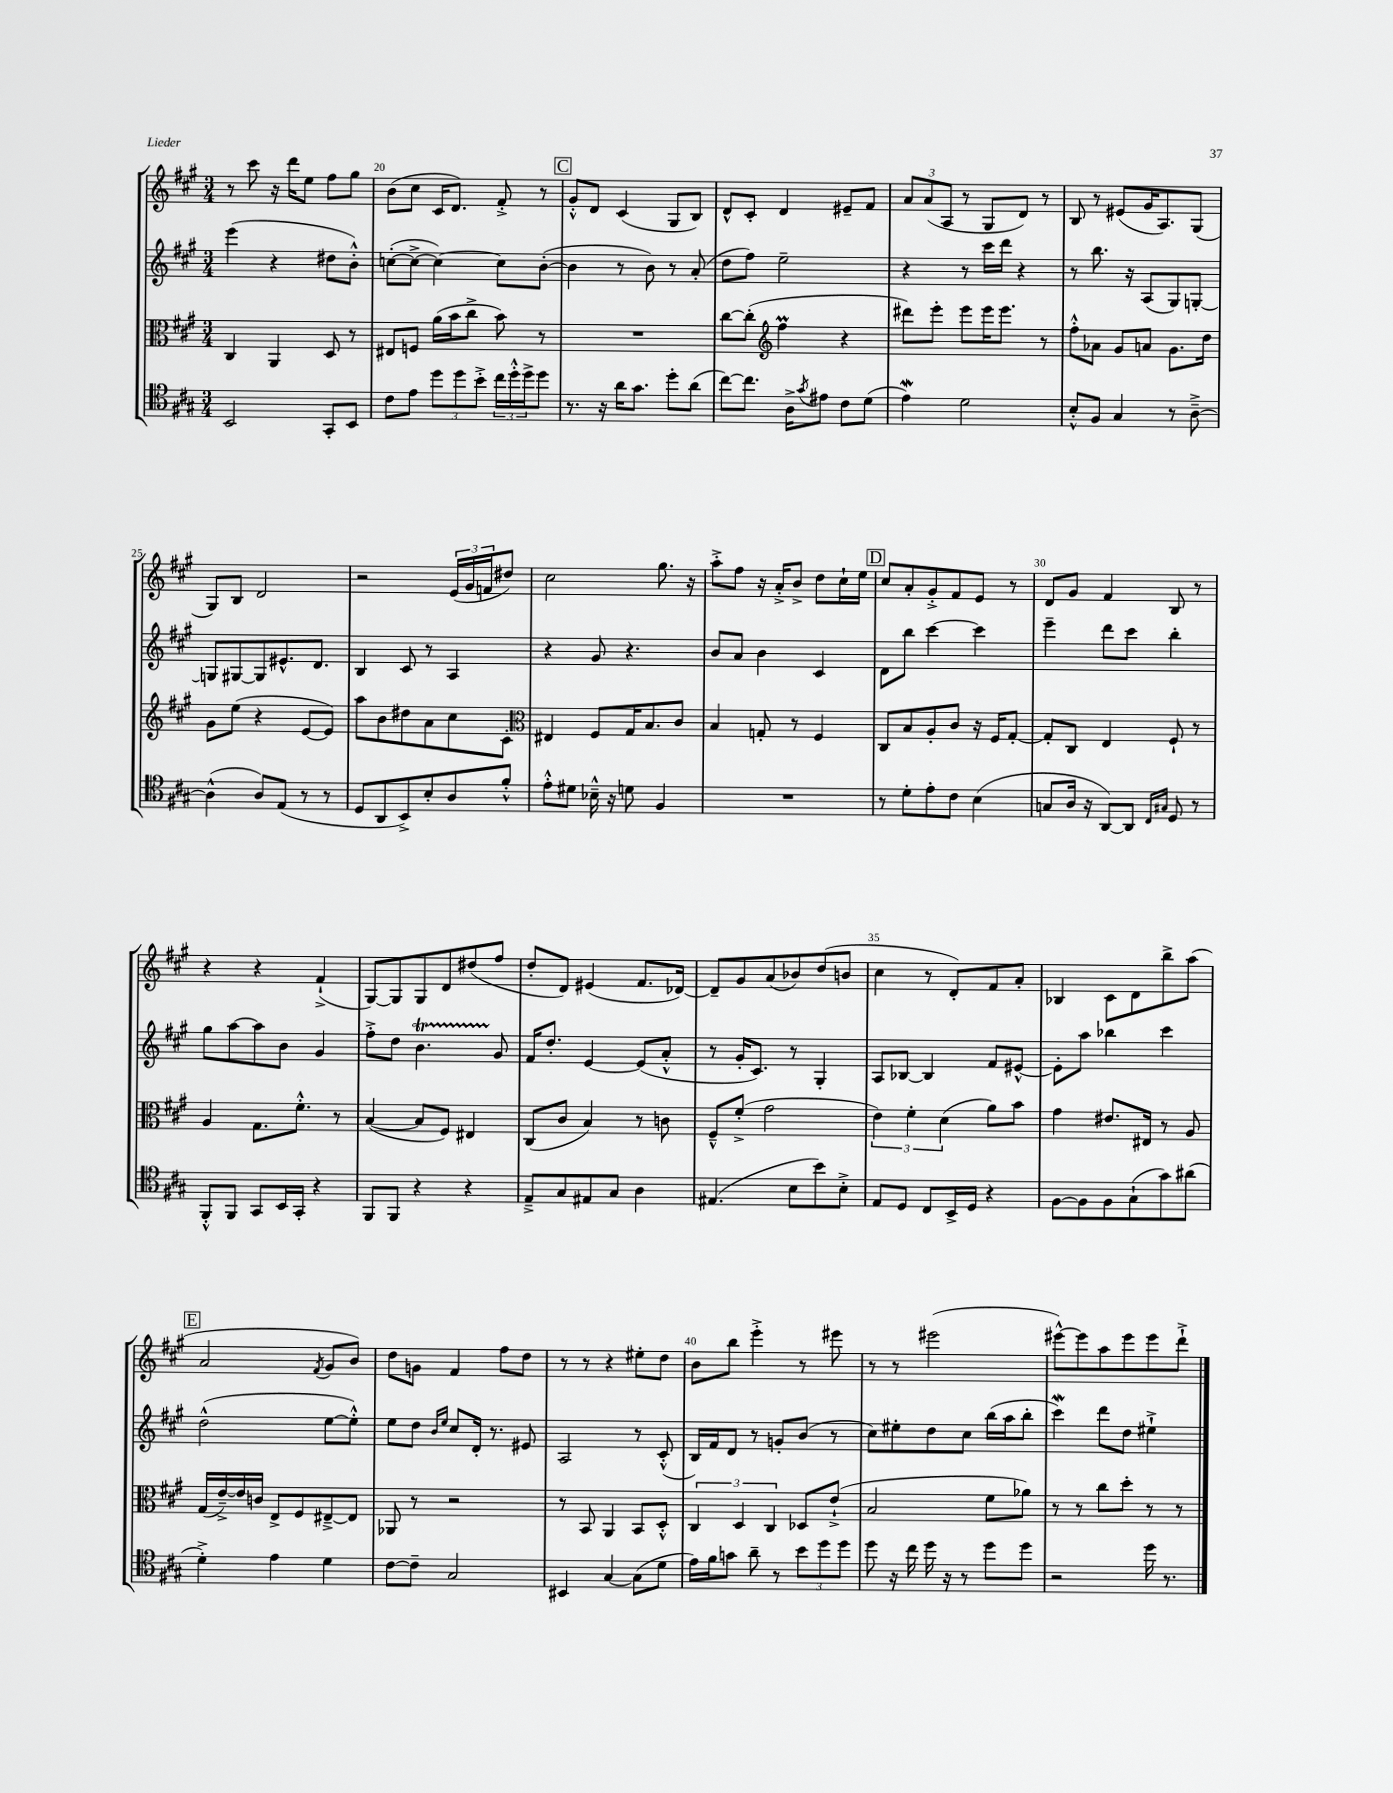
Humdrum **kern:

**kern	**kern	**kern	**kern
*part4	*part3	*part2	*part1
*staff4	*staff3	*staff2	*staff1
*clefC4	*clefC3	*clefG2	*clefG2
*k[f#c#g#]	*k[f#c#g#]	*k[f#c#g#]	*k[f#c#g#]
*M3/4	*M3/4	*M3/4	*M3/4
=19	=19	=19	=19
2BB/	4C#/	(4eee\	8r
.	.	.	8ccc#\
.	4AA/	4r	16r
.	.	.	16ddd\KL
.	.	.	8ee\J
8GG#'/L	8D/	8dd#X\L	8ff#\L
8BB/J	8r	8b'^^\J)	8gg#\J
=20	=20	=20	=20
8c#\L	8E#X/L	([8ccn'\L	(8b\L
8e\J	8Fn/J	8cc^\J_	8cc#\J
12dd\L	(16a\LL	4cc\_)	16c#/KL
.	16b\J	.	8.d/J)
12dd\	.	.	.
.	8cc#^\J	.	.
12b'^\J	.	.	.
24cc#\LL	8b\)	8cc\L]	8f#'^/
24dd'^^\	.	.	.
24dd^\J	.	.	.
8dd\J	8r	([8b'\J	8r
!!LO:REH:place=s1:t=C
=21	=21	=21	=21
8.r	2.r	4b\]	8g#'^^/L
.	.	.	8d/J
16r	.	.	.
16a\KL	.	8r	(4c#/
8.g#\J	.	.	.
.	.	8b\)	.
8dd'\L	.	8r	8G#/L
(8a\J	.	(8a'/	8B/J)
=22	=22	=22	=22
[8cc#\L)	[8cc#\L	8dd\L	8d^^/L
8.cc#\J]	(8cc#'\J]	8ff#\J)	8c#'/J
*	*clefG2	*	*
.	4ff#M\	2ee~\	4d/
16A^\KL	.	.	.
8qg#/	.	.	.
8e#X\J	.	.	.
8c#\L	4r	.	8e#X~/L
(8d\J	.	.	8f#/J
=23	=23	=23	=23
4eW\)	8ddd#X\L)	4r	12a/L
.	.	.	(12a/
.	8eee'\J	.	.
.	.	.	12A/J
2d\	8eee\L	8r	8r
.	16eee\K	16ccc#\LL	8G#/L
.	8.eee\J	16ddd\JJ	.
.	.	4r	8d/J)
.	8r	.	8r
=24	=24	=24	=24
8B'^^/L	8ff#'^^\L	8r	8B/
8F#/J	8a-X\J	8.bb\	8r
4G#/	8g#/L	.	(8e#X/L
.	.	16r	.
.	8an/J	(8A/L	16g#/K
.	.	.	8.A/)
8r	8.g#\L	8G#/)	.
[8A~^\	.	[8Gn'/J	(8G#/J
.	16dd\Jk	.	.
!!LO:LB:g=z
=25	=25	=25	=25
(4A^^\]	8g#\L	8Gn/L]	8G#/L)
.	(8ee\J	[8G#X/	8B/J
8A/L)	4r	8G#/]	2d/
(8E/J	.	8.e#X^^/	.
8r	[8e/L	.	.
.	.	8.d/J	.
8r	8e/J])	.	.
=26	=26	=26	=26
8D/L	8aa\L	4B/	2r
8AA/	8b\	.	.
8BB^/)	8dd#X\	8c#/	.
8B'/	8a\	8r	.
8A/	8cc#\	4A/	(24e/LL
.	.	.	24g#/
.	.	.	24fn/J
8f#'^^/J	8c#'\J	.	8dd#X/J)
=27	=27	=27	=27
*	*clefC3	*	*
8e'^^\L	4E#X/	4r	2cc#\
8d#X\J	.	.	.
16B-X~^^\	8F#/L	8g#/	.
16r	.	.	.
8dn\	16G#/K	4.r	.
.	8.B/	.	.
4F#/	.	.	8.gg#\
.	8c#/J	.	.
.	.	.	16r
=28	=28	=28	=28
2.r	4B/	8b/L	8aa'^\L
.	.	8a/J	8ff#\J
.	8Gn'/	4b\	16r
.	.	.	16a'^/KL
.	8r	.	8b^/J
.	4F#/	4c#/	8dd\L
.	.	.	16cc#`\L
.	.	.	16ee\JJ
!!LO:REH:place=s1:t=D
=29	=29	=29	=29
8r	8C#/L	8d\L	8cc#/L
8d'\L	8B/	8bb\J	8a'/
8e'\	8A'/	[4ccc#\	8g#'^/
8c#\J	8c#/J	.	8f#/
(4B\	16r	4ccc#\]	8e/J
.	16F#/KL	.	.
.	[8G#'/J	.	8r
=30	=30	=30	=30
8Gn/L	8G#'/L]	4eee~\	8d/L
16A/Jk	8C#/J	.	8g#/J
16r	.	.	.
[8AA/L)	4E/	8ddd\L	4f#/
8AA/J]	.	8ccc#\J	.
16qqC#/LL	.	.	.
16qqG#X/JJ	.	.	.
8D/	8F#`/	4bb'\	8B/
8r	8r	.	8r
!!LO:LB:g=z
=31	=31	=31	=31
8FF#'^^/L	4A/	8gg#\L	4r
8FF#/J	.	[8aa\	.
8GG#/L	8.G#\L	8aa\]	4r
16BB/L	.	8b\J	.
16GG#'/JJ	8.f#'^^\J	.	.
4r	.	4g#/	(4f#`^/
.	8r	.	.
=32	=32	=32	=32
8FF#/L	([4B/	8ff#'^\L	[8G#/L)
8FF#/J	.	8dd\J	8G#/]
4r	8B/L]	4.bT\	8G#/
.	8F#/J)	.	8d/
4r	4E#X/	.	(8dd#X/
.	.	8g#/	8ff#/J
=33	=33	=33	=33
8E~^/L	(8C#/L	16f#/KL	8dd'/L
.	.	8.dd'/J	.
8G#/	8c#/J	.	8d/J)
8E#X/	4B/)	[4e/	(4e#X/
8G#/J	.	.	.
4A\	8r	(8e/L]	8.f#/L
.	8cn\	8a'^^/J	.
.	.	.	[16d-X/Jk)
=34	=34	=34	=34
(4.E#X/	8F#~^^/L	8r	8d-~/L]
.	(8f#'^/J	16g#'/KL	8g#/
.	.	8.c#/J)	.
.	2g#\	.	(8a/
8B\L	.	8r	8b-X/)
8b\)	.	4G#'/	(8dd/
8B'^\J	.	.	8bn/J
=35	=35	=35	=35
8E/L	6e\)	8A/L	4cc#\
8D/J	.	[8B-X/J	.
.	6f#'\	.	.
8C#/L	.	4B-/]	8r
.	(6d\	.	.
16BB^/L	.	.	8d'/L)
16D/JJ	.	.	.
4r	8a\L)	8f#/L	8f#/
.	8b\J	[8e#X^^/J	8a'/J
=36	=36	=36	=36
[8F#\L	4g#\	8e#'\L]	4B-X/
8F#\]	.	8aa\J	.
8F#\	8.e#X/L	4bb-X\	8c#\L
(8G#`\	.	.	8d\
.	16E#X/Jk	.	.
8g#\)	8r	4ccc#\	8bb^\
(8a#X\J	8A/	.	(8aa\J
!!LO:LB:g=z
!!LO:REH:place=s1:t=E
=37	=37	=37	=37
4d'^\)	(16G#/LL	(2dd^^\	2a/
.	[16e~^/)	.	.
.	16e/]	.	.
.	16cn/JJ	.	.
4e\	8E^/L	.	.
.	8F#/	.	.
.	.	.	8qf#/
4d\	[8E#X~^/	[8ee\L	8g#/L
.	8E#/J]	8ee'^^\J])	8b/J)
=38	=38	=38	=38
[8c#\L	8AA-X/	8ee\L	8dd\L
8c#~\J]	8r	8dd\J	8gn\J
.	.	16qqb/LL	.
.	.	16qqee/JJ	.
2G#/	2r	8cc#/L	4f#/
.	.	16d'/Jk	.
.	.	8.r	.
.	.	.	8ff#\L
.	.	8e#X/	8dd\J
=39	=39	=39	=39
4BB#X/	8r	2A/	8r
.	8BB/	.	8r
[4G#/	4AA/	.	4r
(8G#\L]	8BB/L	8r	8ee#X'\L
8d\J	8D'^^/J	(8c#'^^/	8dd\J
=40	=40	=40	=40
16e\LL)	6C#/	16B/LL)	8b\L
16f#\J	.	16f#/J	.
8gn\J	.	8d/J	8bb\J
.	6D/	.	.
8a~\	.	8r	4eee'^\
.	6C#/	.	.
8r	.	8gn'/L	.
12b\L	8D-X/L	(8b/J	8r
12dd\	.	.	.
.	(8e`^/J	8r	8eee#X\
12dd\J	.	.	.
=41	=41	=41	=41
8dd\	2B/	8cc#\L)	8r
16r	.	8ee#X'\	8r
16cc#\	.	.	.
16dd\	.	8dd\	(2eee#X\
16r	.	.	.
8r	.	8cc#\J	.
8dd\L	8f#\L	(16bb\LL	.
.	.	16aa\J	.
8dd\J	8a-X\J)	8bb'\J	.
=42	=42	=42	=42
2r	8r	4ccc#W\)	[8eee#X^^\L)
.	8r	.	8eee#\]
.	8cc#\L	8ddd\L	8aa\
.	8dd'\J	8dd\J	8eee#\
16dd\	8r	4ee#X`^\	8eee#\
8.r	.	.	.
.	8r	.	8ddd`^\J
==	==	==	==
*-	*-	*-	*-
